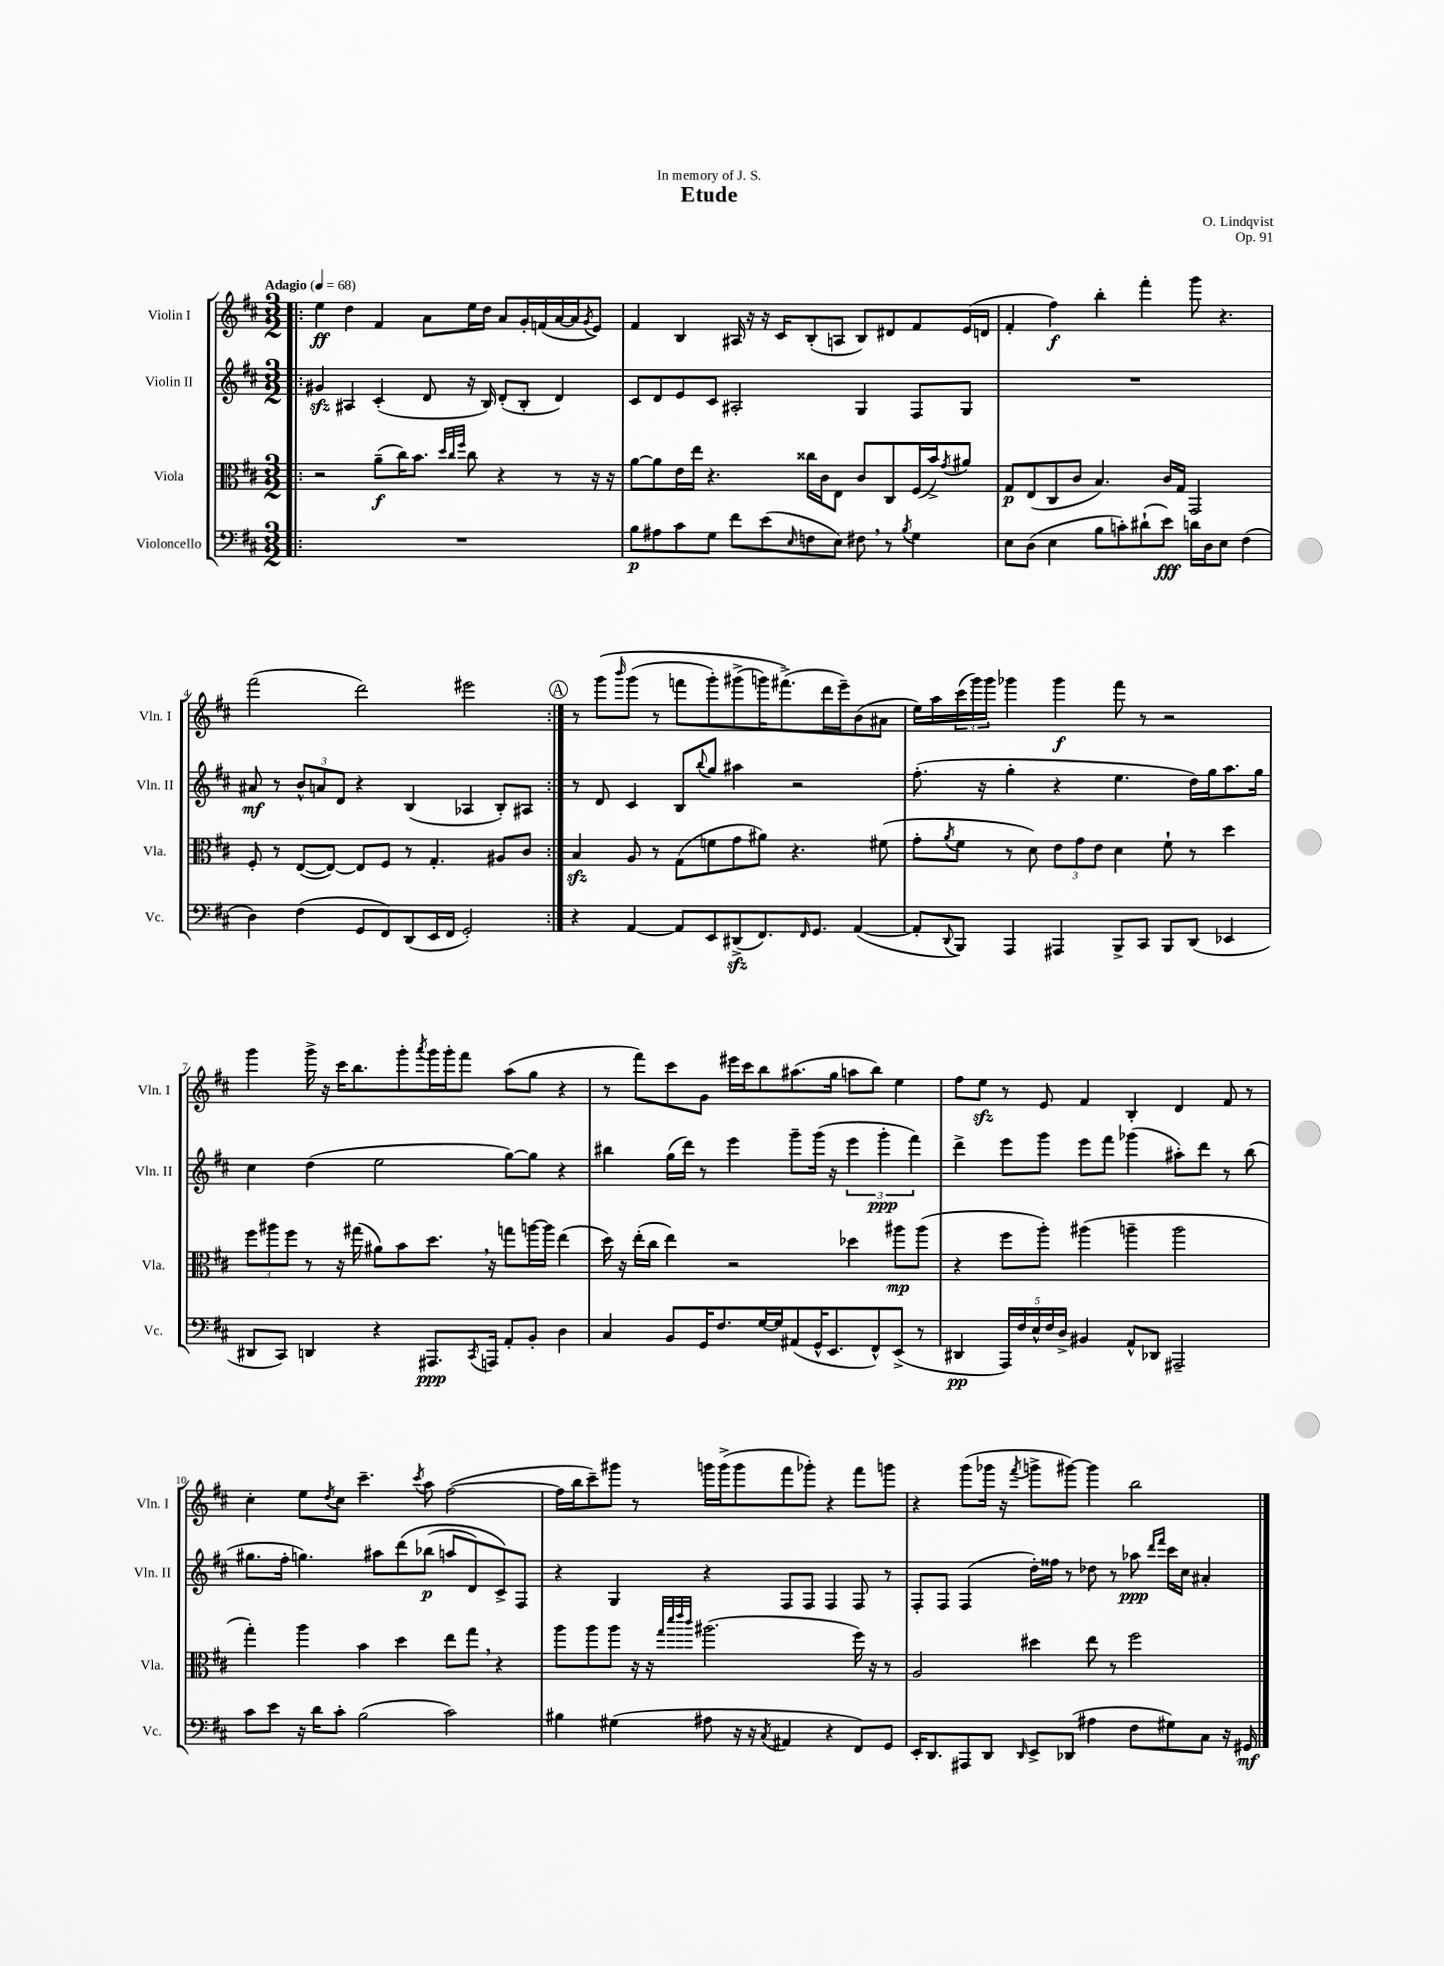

**kern	**dynam	**kern	**dynam	**kern	**dynam	**kern	**dynam
*part4	*part4	*part3	*part3	*part2	*part2	*part1	*part1
*staff4	*staff4	*staff3	*staff3	*staff2	*staff2	*staff1	*staff1
*I"Violoncello	*	*I"Viola	*	*I"Violin II	*	*I"Violin I	*
*I'Vc.	*	*I'Vla.	*	*I'Vln. II	*	*I'Vln. I	*
*clefF4	*	*clefC3	*	*clefG2	*	*clefG2	*
*k[f#c#]	*	*k[f#c#]	*	*k[f#c#]	*	*k[f#c#]	*
*M3/2	*	*M3/2	*	*M3/2	*	*M3/2	*
*MM68	*	*MM68	*	*MM68	*	*MM68	*
=1!|:	=1!|:	=1!|:	=1!|:	=1!|:	=1!|:	=1!|:	=1!|:
!	!	!	!	!	!	!LO:TX:a:B:t=Adagio	!
1.r	.	2r	.	4g#Xzz/	.	4ee\	ff
.	.	.	.	4A#X/	.	4dd\	.
.	.	(8a~\L	f	(4c#'/	.	4f#/	.
.	.	16cc#\K)	.	.	.	.	.
.	.	8.b\J	.	.	.	.	.
.	.	.	.	8d/	.	8a\L	.
.	.	32qqdd/LLL	.	.	.	.	.
.	.	32qqcc#/	.	.	.	.	.
.	.	32qqff#/JJJ	.	.	.	.	.
.	.	8cc#\	.	16r	.	16ee\L	.
.	.	.	.	16B/)	.	16dd\JJ	.
.	.	4r	.	(8d'/L	.	8a/L	.
.	.	.	.	8B'/J	.	16g'/L	.
.	.	.	.	.	.	(16fn/	.
.	.	8r	.	4d/)	.	[16a/	.
.	.	.	.	.	.	16a/J]	.
.	.	.	.	.	.	8qg/	.
.	.	16r	.	.	.	8e/J)	.
.	.	16r	.	.	.	.	.
=2	=2	=2	=2	=2	=2	=2	=2
8B\L	p	[8a\L	.	8c#/L	.	4f#/	.
8A#X\	.	8a\]	.	8d/	.	.	.
8c#\	.	16e\L	.	8e/	.	4B/	.
.	.	16ee\JJ	.	.	.	.	.
8G\J	.	4.r	.	8c#/J	.	.	.
8f#\L	.	.	.	2A#X'/	.	16A#X/	.
.	.	.	.	.	.	16r	.
(8e\	.	.	.	.	.	16r	.
.	.	.	.	.	.	16c#/KL	.
16qqE/	.	.	.	.	.	.	.
8Fn\	.	16cc##X\LL	.	.	.	(8B'/	.
.	.	16c#\J	.	.	.	.	.
8E\J)	.	8E\J	.	.	.	8An/J	.
8F#X,\	.	8c#/L	.	4G/	.	8B/L)	.
8r	.	8C#/	.	.	.	8d#X/	.
8qB/	.	.	.	.	.	.	.
4G\	.	(16F#/L	.	8F#/L	.	8f#/	.
.	.	16b^/J)	.	.	.	.	.
.	.	8qg/	.	.	.	.	.
.	.	8a#X/J	.	8G/J	.	(16e/L	.
.	.	.	.	.	.	16dn/JJ	.
=3	=3	=3	=3	=3	=3	=3	=3
8E\L	.	8G/L	p	1.r	.	4f#'/	.
(8D\J	.	(8E/	.	.	.	.	.
4E\	.	8C#/	.	.	.	4ff#\)	f
.	.	8c#/J	.	.	.	.	.
8B\L	.	4.B/)	.	.	.	4bb'\	.
8cn'\)	.	.	.	.	.	.	.
(8d#X`\	.	.	.	.	.	4fff#'\	.
8e\J)	fff	16c#/LL	.	.	.	.	.
.	.	16G/JJ	.	.	.	.	.
16dn\LL	.	2GG/	.	.	.	8ggg\	.
16D\J	.	.	.	.	.	.	.
8E\J	.	.	.	.	.	4.r	.
(4F#\	.	.	.	.	.	.	.
!!LO:LB:g=z
=4	=4	=4	=4	=4	=4	=4	=4
4D\)	.	8F#'/	.	8a#X/	mf	(2fff#\	.
.	.	8r	.	8r	.	.	.
(4F#\	.	([8E/L	.	12b^^/L	.	.	.
.	.	.	.	12an/	.	.	.
.	.	8E/J_)	.	.	.	.	.
.	.	.	.	12d/J	.	.	.
8GG/L	.	8E/L]	.	4r	.	2ddd\)	.
8FF#/)	.	8F#/J	.	.	.	.	.
(8DD/	.	8r	.	(4B/	.	.	.
16EE/L	.	4.G'/	.	.	.	.	.
16FF#/JJ	.	.	.	.	.	.	.
2GG'/)	.	.	.	4A-X/	.	2eee#X\	.
.	.	8A#X/L	.	8B'/L)	.	.	.
.	.	8c#/J	.	8A#X/J	.	.	.
!!LO:REH:place=s1:t=A
=5:|!	=5:|!	=5:|!	=5:|!	=5:|!	=5:|!	=5:|!	=5:|!
4r	.	4Bzz/	.	8r	.	8r	.
.	.	.	.	8d/	.	(8ggg\L	.
.	.	.	.	.	.	16qqbbb/	.
[4AA/	.	8A/	.	4c#/	.	(8ggg\J	.
.	.	8r	.	.	.	8r	.
8AA/L]	.	(8G\L	.	8B/L	.	8fffn\L	.
.	.	.	.	8qqbb/	.	.	.
8EE/	.	8fn\	.	8gg/J	.	8ggg'\)	.
(8DD#Xzz^/	.	8g\	.	4aa#X\	.	(8ggg#X^\	.
8.FF#/)	.	8a#X\J)	.	.	.	16gggn\K)	.
.	.	.	.	.	.	(8.fff#X^\)	.
.	.	4.r	.	2r	.	.	.
16qqFF#/	.	.	.	.	.	.	.
8.GG/J	.	.	.	.	.	.	.
.	.	.	.	.	.	16ddd\L	.
.	.	.	.	.	.	16eee~\J)	.
([4AA/	.	.	.	.	.	(8b\	.
.	.	(8f#X\	.	.	.	8a#X\J	.
=6	=6	=6	=6	=6	=6	=6	=6
8AA'/L]	.	8g'\L	.	(8.ff#'\	.	16ee\LL)	.
.	.	.	.	.	.	16aa\	.
8qqDD/	.	8qa/	.	.	.	.	.
8BBB/J)	.	8f#\J	.	.	.	(24ccc#\	.
.	.	.	.	.	.	24ggg\)	.
.	.	.	.	16r	.	.	.
.	.	.	.	.	.	24ggg\JJ	.
4AAA/	.	8r	.	4gg'\	.	4ggg-X\	.
.	.	8d\)	.	.	.	.	.
4AAA#X/	.	12e\L	.	4r	.	4ggg-\	f
.	.	12g\	.	.	.	.	.
.	.	12e\J	.	.	.	.	.
8BBB^/L	.	4d\	.	4.ee\	.	8fff#\	.
8CC#/J	.	.	.	.	.	8r	.
8BBB/L	.	8f#`\	.	.	.	2r	.
(8DD/J	.	8r	.	16dd\LL)	.	.	.
.	.	.	.	16gg\J	.	.	.
4EE-X/	.	4dd\	.	8.aa\	.	.	.
.	.	.	.	16gg\Jk	.	.	.
!!LO:LB:g=z
=7	=7	=7	=7	=7	=7	=7	=7
8DD#X/L	.	12ff#\L	.	4cc#\	.	4ggg\	.
.	.	12aa#X\	.	.	.	.	.
8CC#/J)	.	.	.	.	.	.	.
.	.	12ff#\J	.	.	.	.	.
4DDn/	.	8r	.	(4dd\	.	16ggg^\	.
.	.	.	.	.	.	16r	.
.	.	16r	.	.	.	16ccc#\KL	.
.	.	(16gg#X\	.	.	.	8.bb\	.
4r	.	8a#X\L)	.	2ee\	.	.	.
.	.	8b\	.	.	.	8ggg'\	.
.	.	.	.	.	.	8qaaa/	.
8.AAA#X/L	ppp	8.dd,\J	.	.	.	16ggg\L	.
.	.	.	.	.	.	16ggg'\J	.
.	.	.	.	.	.	8fff#\J	.
8qCC#/	.	.	.	.	.	.	.
16AAAn/Jk	.	16r	.	.	.	.	.
8AA'/L	.	8ggn\L	.	[8gg\L)	.	(8aa\L	.
8BB'/J	.	[16aan\L	.	8gg\J]	.	8gg\J	.
.	.	16aa\JJ]	.	.	.	.	.
4D\	.	(4ee\	.	4r	.	4r	.
=8	=8	=8	=8	=8	=8	=8	=8
4C#/	.	16dd\)	.	4bb#X\	.	8r	.
.	.	16r	.	.	.	.	.
.	.	(16ee'\LL	.	.	.	8fff#\L)	.
.	.	16cc#\JJ	.	.	.	.	.
8BB/L	.	4ee\)	.	(16gg\LL	.	8ccc#\	.
.	.	.	.	16ddd\JJ)	.	.	.
16GG/K	.	.	.	8r	.	8g\J	.
8.F#/	.	.	.	.	.	.	.
.	.	2r	.	4eee\	.	16eee#X\LL	.
.	.	.	.	.	.	16ccc#\J	.
[16G/L	.	.	.	.	.	8bb\	.
16G/J]	.	.	.	.	.	.	.
(8AA#X/	.	.	.	8ggg~\L	.	(8.aa#X\	.
16GG^^/K	.	.	.	(16ggg\Jk	.	.	.
8.EE/	.	.	.	16r	.	16gg\Jk	.
.	.	4dd-X\	.	6eee\	.	8aan\L	.
8FF#^^/)	.	.	.	.	.	8bb\J)	.
.	.	.	.	6ggg'\	ppp	.	.
(8EE^/J	.	8aa#X\L	mp	.	.	4ee\	.
.	.	.	.	6fff#\)	.	.	.
8r	.	(8aa#\J	.	.	.	.	.
=9	=9	=9	=9	=9	=9	=9	=9
4DD#X/	pp	4r	.	4ddd^\	.	8ff#\L	.
.	.	.	.	.	.	8eezz\J	.
20AAA/LL)	.	8ff#\L	.	8eee\L	.	8r	.
20F#/	.	.	.	.	.	.	.
20E^^/	.	.	.	.	.	.	.
.	.	8aa'\J)	.	8ggg\J	.	8e/	.
20F#/	.	.	.	.	.	.	.
20D^/JJ	.	.	.	.	.	.	.
4BB#X/	.	(4aa#X\	.	8eee\L	.	4f#/	.
.	.	.	.	8fff#\J	.	.	.
8AA^^/L	.	4aan~\	.	(4ggg-X\	.	4B'/	.
8DD-X/J	.	.	.	.	.	.	.
2AAA#X~/	.	2aa\	.	8aa#X'\L)	.	4d/	.
.	.	.	.	8ddd\J	.	.	.
.	.	.	.	8r	.	8f#/	.
.	.	.	.	(8bb\	.	8r	.
!!LO:LB:g=z
=10	=10	=10	=10	=10	=10	=10	=10
8c#\L	.	4gg'\)	.	8.gg#X\L	.	4cc#'\	.
8e\J	.	.	.	.	.	.	.
.	.	.	.	16ff#'\Jk	.	.	.
16r	.	4aa\	.	4.ggn\)	.	8ee\L	.
16d\KL	.	.	.	.	.	.	.
.	.	.	.	.	.	8qdd/	.
8c#'\J	.	.	.	.	.	8cc#\J	.
(2B\	.	4b\	.	.	.	4.ccc#~\	.
.	.	.	.	8aa#X\L	.	.	.
.	.	4dd\	.	(8ddd\	.	.	.
.	.	.	.	.	.	8qccc#/	.
.	.	.	.	(8bb-X\J	p	8aa\	.
2c#\)	.	8ee\L	.	8aan/L	.	([2ff#\	.
.	.	8gg,\J	.	8d/)	.	.	.
.	.	4r	.	8c#^/)	.	.	.
.	.	.	.	8F#/J	.	.	.
=11	=11	=11	=11	=11	=11	=11	=11
4B#X\	.	8aa\L	.	4r	.	16ff#\LL]	.
.	.	.	.	.	.	16bb\J	.
.	.	8aa\	.	.	.	8ccc#~\)	.
(4G#X\	.	8aa\J	.	4G/	.	8ggg#X\J	.
.	.	16r	.	.	.	8r	.
.	.	16r	.	.	.	.	.
.	.	32qqgg/LLL	.	.	.	.	.
.	.	32qqddd/	.	.	.	.	.
.	.	32qqeee/	.	.	.	.	.
.	.	32qqccc#/JJJ	.	.	.	.	.
8A#X\	.	(2.aa#X\	.	4r	.	16gggn\LL	.
.	.	.	.	.	.	(16ggg^\J	.
16r	.	.	.	.	.	8ggg\	.
16r	.	.	.	.	.	.	.
8qC#/	.	.	.	.	.	.	.
4AA#X/	.	.	.	8F#/L	.	8fff#\	.
.	.	.	.	8F#/J	.	8ggg-X'\J)	.
4r	.	.	.	4F#/	.	4r	.
8FF#/L)	.	16ff#\)	.	8F#/	.	8fff#\L	.
.	.	16r	.	.	.	.	.
8GG/J	.	8r	.	8r	.	8gggn\J	.
=12	=12	=12	=12	=12	=12	=12	=12
16EE'/KL	.	2A/	.	8F#'/L	.	4r	.
8.DD/	.	.	.	.	.	.	.
.	.	.	.	8F#/J	.	.	.
8AAA#X/	.	.	.	(4F#/	.	(8ggg\L	.
8DD/J	.	.	.	.	.	16ggg-X\Jk	.
.	.	.	.	.	.	16r	.
16qqDD/	.	.	.	.	.	8qfff#/	.
8EE^/L	.	4dd#X\	.	16dd'\LL)	.	8gggn^\L	.
.	.	.	.	16ff##X\JJ	.	.	.
(8DD-X/J	.	.	.	8r	.	[8ggg#X\J)	.
4A#X\	.	8ee\	.	8dd-X\	.	4ggg#\]	.
.	.	8r	.	8r	.	.	.
8F#\L	.	2ff#\	.	8aa-X\	ppp	2bb\	.
.	.	.	.	16qqddd/LL	.	.	.
.	.	.	.	16qqfff#/JJ	.	.	.
8G#X\)	.	.	.	16ccc#\LL	.	.	.
.	.	.	.	16cc#\JJ	.	.	.
8C#\J	.	.	.	4a#X'/	.	.	.
16r	.	.	.	.	.	.	.
16GG#X/	mf	.	.	.	.	.	.
==	==	==	==	==	==	==	==
*-	*-	*-	*-	*-	*-	*-	*-
